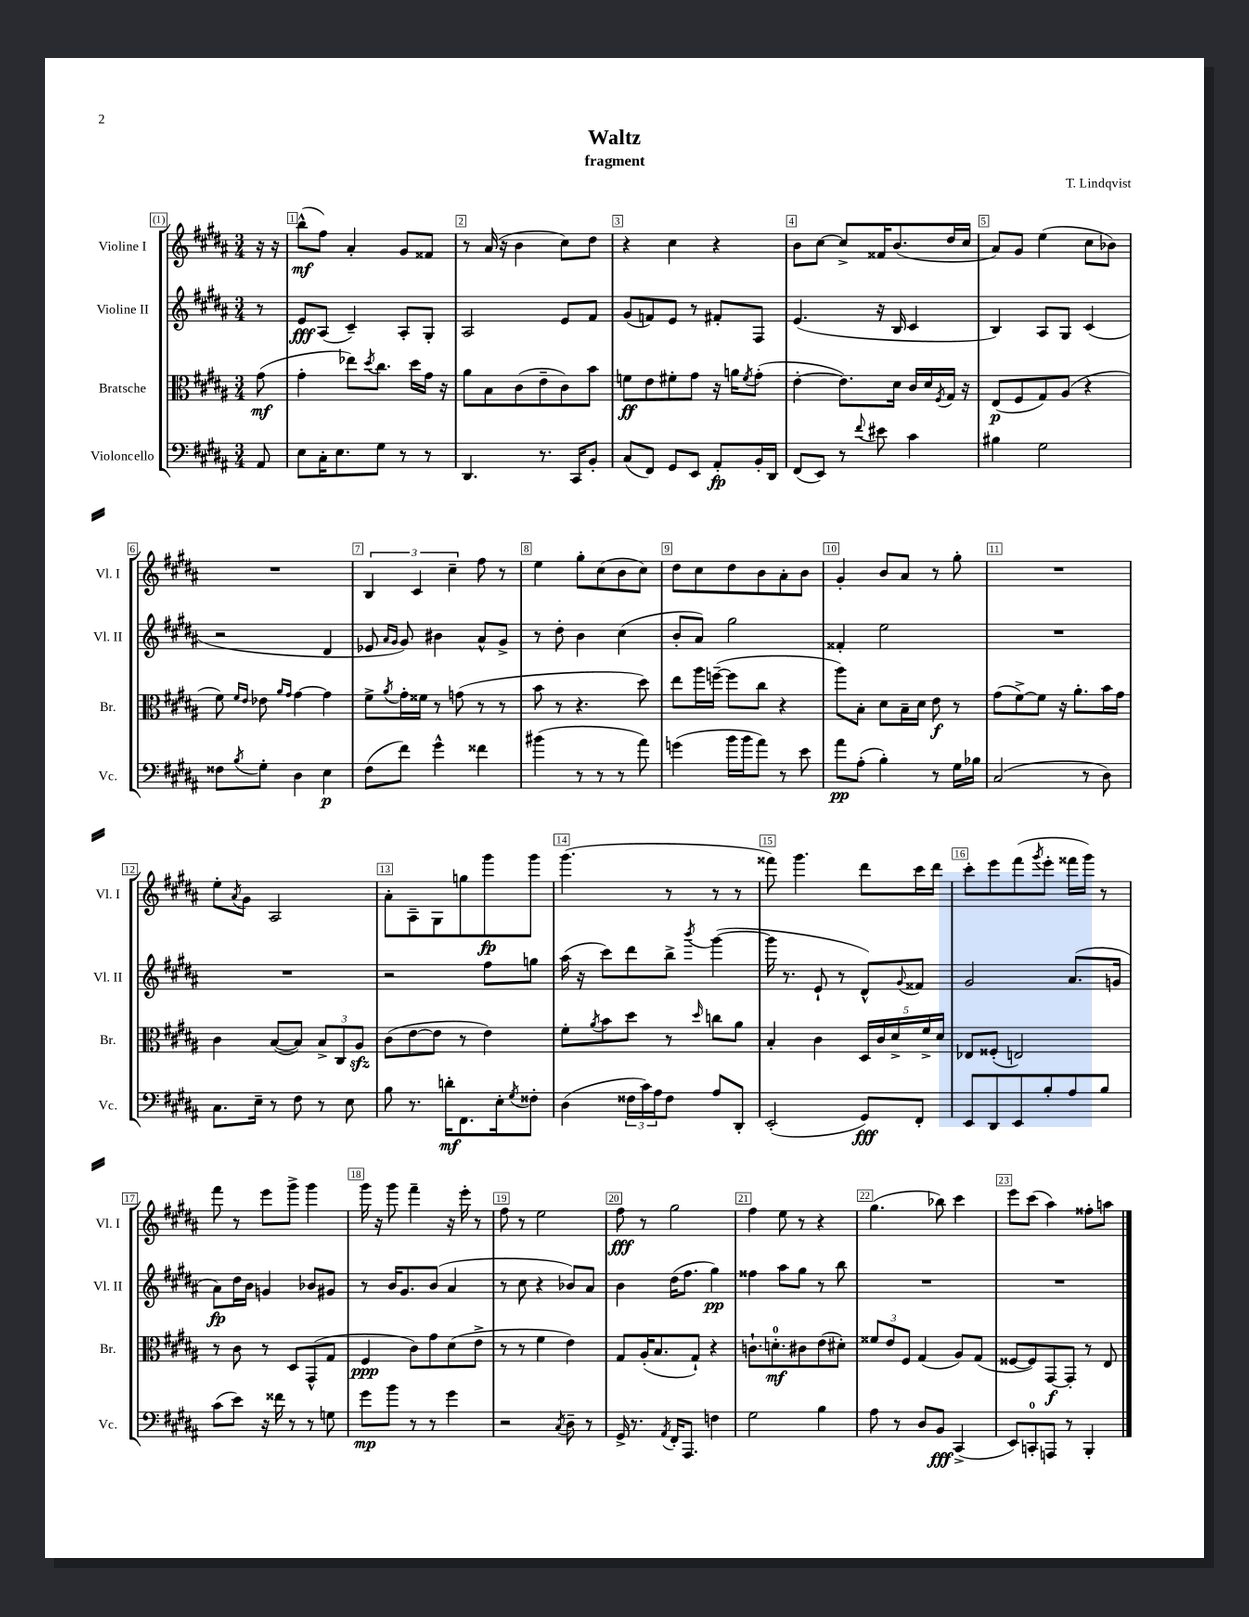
\header { title = "Waltz" composer = "T. Lindqvist" subtitle = "fragment" }
<<
\new StaffGroup <<
\new Staff = "s0" \with { instrumentName = "Violine I" shortInstrumentName = "Vl. I" } {
    \clef treble \key b \major \numericTimeSignature \time 3/4 \partial 8
    r16 r16 |
    b''8-^\mf( fis''8) ais'4-. gis'8 fisis'8 |
    r8 ais'16( r16 b'4 cis''8) dis''8 |
    r4 cis''4 r4 |
    b'8 cis''8~ cis''8-> fisis'16 b'8.( dis''16 cis''16 |
    ais'8) gis'8 e''4( cis''8 bes'8) |
    R2. |
    \tuplet 3/2 { b4 cis'4 cis''4-- } fis''8 r8 |
    e''4 gis''8-. cis''8( b'8 cis''8) |
    dis''8 cis''8 dis''8 b'8 ais'8-. b'8 |
    gis'4-. b'8 ais'8 r8 gis''8-. |
    R2. |
    e''8-. \acciaccatura { ais'8 } gis'8 ais2 |
    ais'8-. ais8-- gis8 g''8 gis'''8\fp gis'''8 |
    gis'''4.( r8 r8 r8 |
    fisis'''8) gis'''4. dis'''8 cis'''16 dis'''16 |
    cis'''8-. e'''8 fis'''8( \acciaccatura { gis'''8 } e'''8-. fisis'''16 gis'''16) r8 |
    fis'''8 r8 e'''8 gis'''8-> gis'''4 |
    gis'''16 r16 gis'''8 fis'''4-- r16 e'''16-. r8 |
    fis''8 r8 e''2 |
    fis''8\fff r8 gis''2 |
    fis''4 e''8 r8 r4 |
    gis''4.( bes''8) cis'''4 |
    e'''8 cis'''8( ais''4) fisis''8-. a''8 \bar "|." |
}
\new Staff = "s1" \with { instrumentName = "Violine II" shortInstrumentName = "Vl. II" } {
    \clef treble \key b \major \numericTimeSignature \time 3/4 \partial 8
    r8 |
    e'8\fff ais8( cis'4--) ais8-. gis8-. |
    ais2 e'8 fis'8 |
    gis'8( f'8) e'8 r8 fis'8-. fis8 |
    e'4.( r16 b16 cis'4 |
    b4) ais8 gis8 cis'4( |
    r2 dis'4 |
    ees'8 \grace { ais'16 gis'16 } gis'8) bis'4 ais'8-^ gis'8-> |
    r8 dis''8-. b'4 cis''4( |
    b'8-. ais'8) gis''2 |
    fisis'4-. e''2 |
    R2. |
    R2. |
    r2 fis''8 g''8 |
    ais''16( r16 cis'''8) dis'''8 b''8-> \acciaccatura { b'''8 } gis'''4~( |
    gis'''16 r8. e'8-! r8 dis'8-^) \appoggiatura { gis'8 } fisis'8 |
    gis'2 ais'8.( g'16 |
    ais'8\fp) dis''16 b'16 g'4 bes'8 gis'8 |
    r8 b'16 gis'8. b'8( ais'4 |
    r8 cis''8 r4 bes'8) ais'8 |
    b'4 dis''16( fis''8. gis''4\pp) |
    fisis''4 ais''8 gis''8 r8 b''8 |
    R2. |
    R2. \bar "|." |
}
\new Staff = "s2" \with { instrumentName = "Bratsche" shortInstrumentName = "Br." } {
    \clef alto \key b \major \numericTimeSignature \time 3/4 \partial 8
    gis'8\mf( |
    gis'4-. ees''8) \acciaccatura { dis''8 } cis''8. dis''16 gis'16 r16 |
    ais'8 b8 cis'8( e'8-- cis'8) b'8 |
    f'8\ff e'8 fis'8-. gis'8 r16 a'16 \acciaccatura { fis'8 } gis'8-.( |
    e'4~-. e'8.) dis'16 cis'16 dis'16 \acciaccatura { fis8 } gis16 r16 |
    e8\p( fis8 gis8) ais8( r4 |
    fis'8) \grace { fis'16 e'16 } ees'8 \grace { ais'16 gis'16 } gis'4~ gis'4 |
    fis'8-> \acciaccatura { ais'8 } gis'16-. fisis'16 r8 g'8( r8 r8 |
    b'8 r8 r4. dis''8) |
    e''8 ais''16 f''16~--( f''8 cis''8 r4 |
    ais''8) b8-. dis'8 b16-- dis'16 e'8\f r8 |
    gis'8( fis'8~->) fis'8 r16 ais'8.-. b'16 gis'16 |
    cis'4 b8~( b8) \tuplet 3/2 { b8-> cis8 ais8\sfz } |
    cis'8( e'8~ e'8 r8 e'4) |
    fis'8-. \acciaccatura { ais'8 } b'8 dis''8 r8 \grace { dis''16 } c''8 ais'8 |
    b4-. cis'4 \tuplet 5/4 { dis16 cis'16 dis'16-> fis'16-> dis'16 } |
    ees8 fisis8-.( e2) |
    r8 cis'8 r8 dis8 gis,8-^( gis8 |
    fis4\ppp cis'8) gis'8 dis'8( e'8-> |
    r8 r8 fis'4 e'4) |
    gis8 ais16-.( b8. gis8-!) r4 |
    c'8.-! d'8.-0-.\mf cis'8 e'8( dis'8-.) |
    \tuplet 3/2 { fisis'8 e'8 fis8 } gis4( ais8) gis8( |
    fisis8~ fisis8) gis,8~\f gis,8-. r8 e8 \bar "|." |
}
\new Staff = "s3" \with { instrumentName = "Violoncello" shortInstrumentName = "Vc." } {
    \clef bass \key b \major \numericTimeSignature \time 3/4 \partial 8
    ais,8 |
    e8 cis16-. e8. gis8 r8 r8 |
    dis,4. r8. cis,16 b,8-. |
    cis8( fis,8) gis,8 e,8 ais,8-.\fp b,16-. dis,16 |
    fis,8( e,8) r8 \appoggiatura { fis'8 } eis'8 cis'4 |
    bis4 gis2 |
    fisis8 \acciaccatura { b8 } gis8-. dis4 e4\p |
    fis8( fis'8) gis'4-^ fisis'4 |
    bis'4( r8 r8 r8 ais'8) |
    g'4( b'16 b'16 ais'8) r8 e'8 |
    ais'8\pp ais8-.( b4-.) r8 gis16 bes16 |
    cis2( r8 dis8) |
    cis8. e16-- r8 fis8 r8 e8 |
    b8 r8. d'16-.\mf fis,8. e16-. \acciaccatura { gis8 } fisis8-. |
    dis4( \tuplet 3/2 { fisis16 cis'16) ais16 } fisis8 ais8 dis,8-. |
    e,2-.( gis,8\fff) fis,8-. |
    e,8 dis,8 e,8 b8-. ais8 b8 |
    cis'8( e'8) r16 fisis'16 r8 r8 g8 |
    gis'8\mp b'8 r8 r8 gis'4 |
    r2 \acciaccatura { cis8 } dis8-- r8 |
    gis,16-> r8. \acciaccatura { ais,8 } fis,16-. ais,,8. f4 |
    gis2 b4 |
    ais8 r8 dis8 b,8\fff cis,4->( |
    e,8) c,8-0-. a,,8 r8 b,,4-. \bar "|." |
}
>>
>>
\layout { \context { \Score \override BarNumber.break-visibility = ##(#f #t #t) barNumberVisibility = #all-bar-numbers-visible \override BarNumber.stencil = #(make-stencil-boxer 0.1 0.3 ly:text-interface::print) } }
